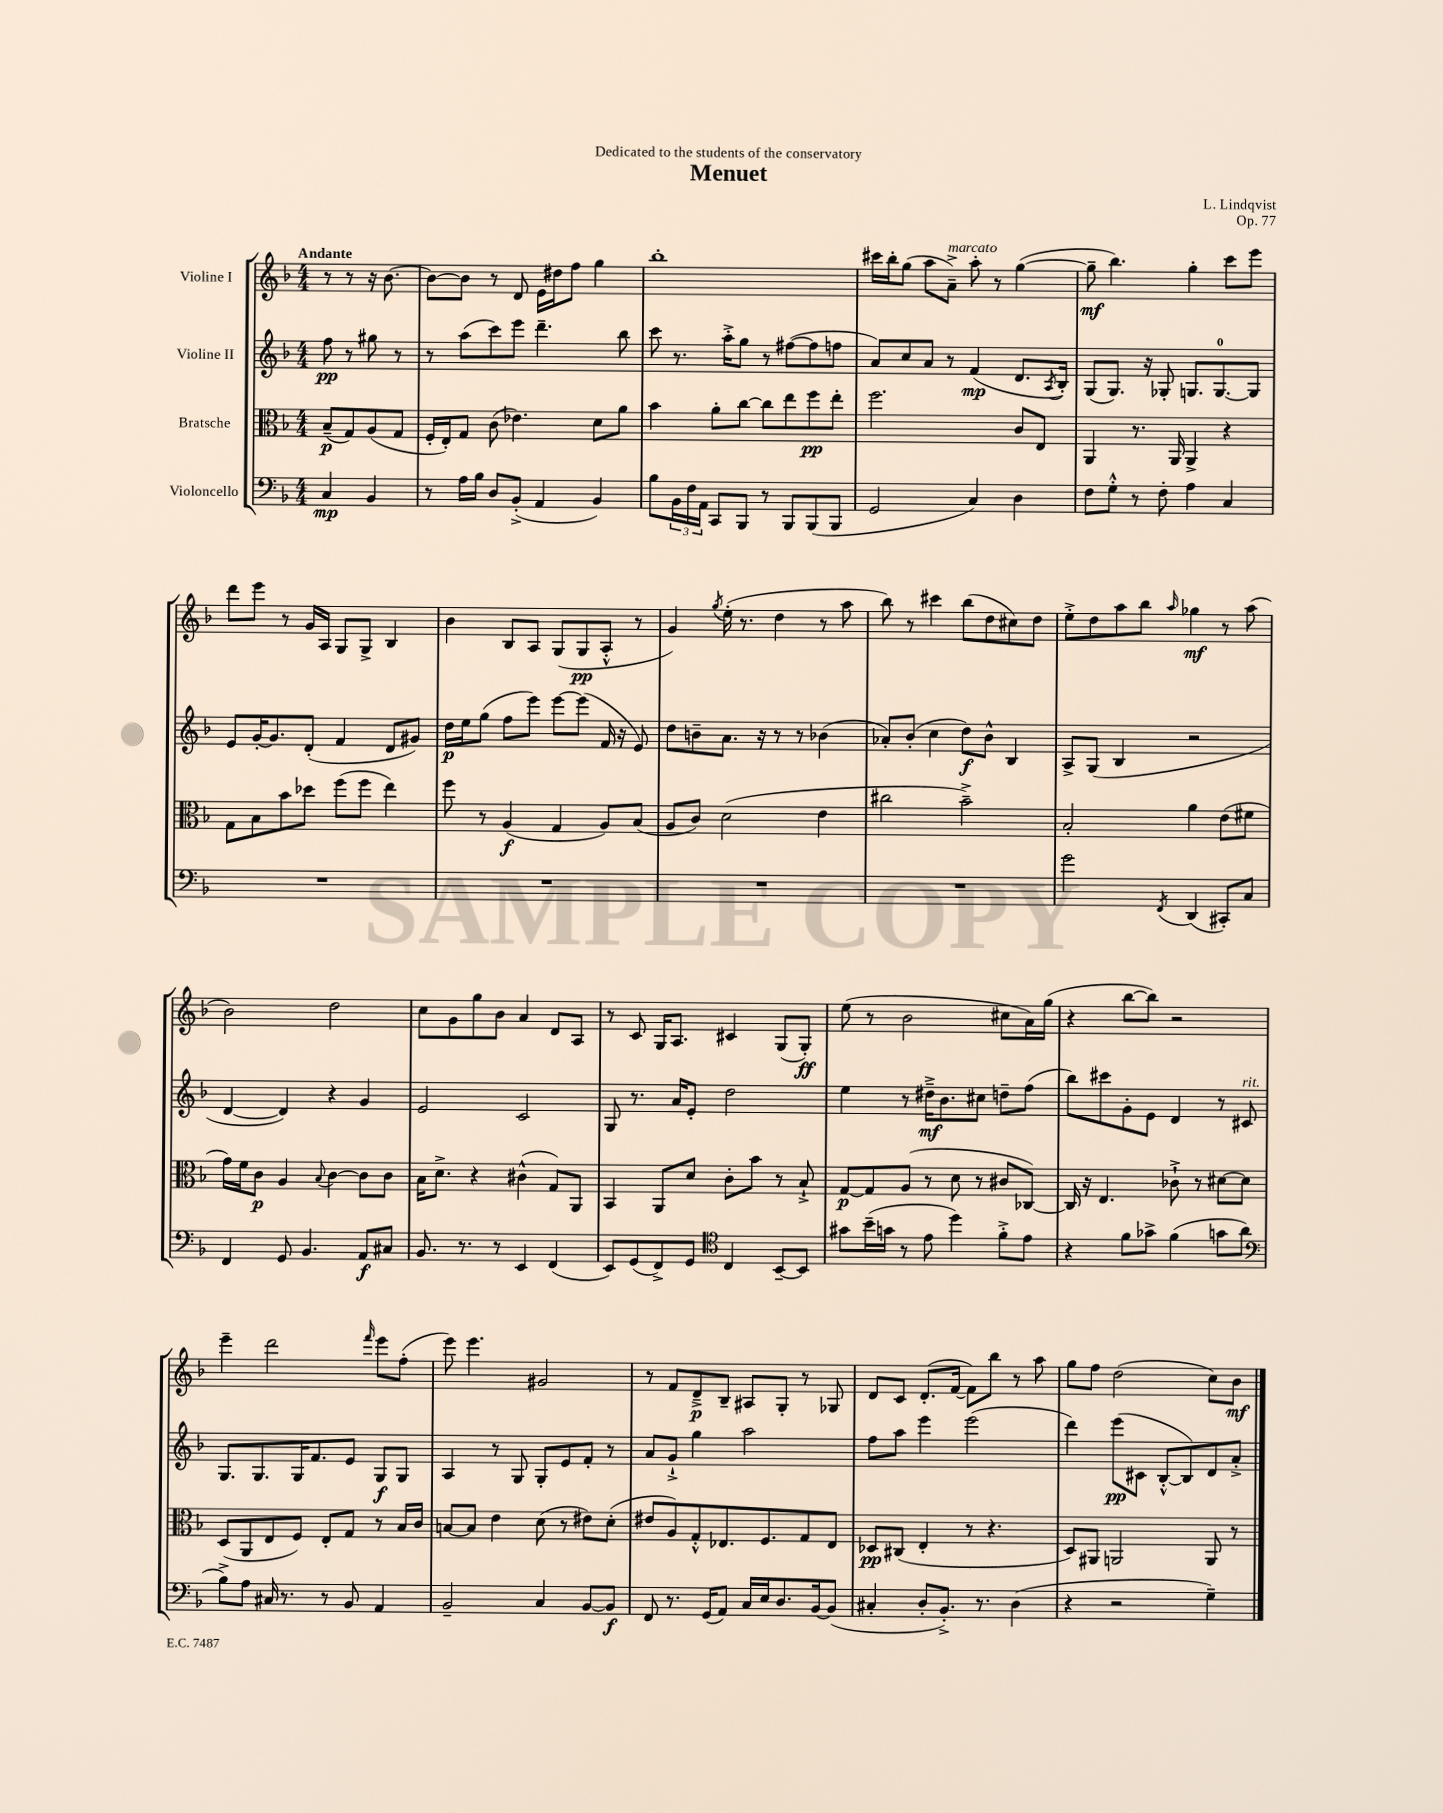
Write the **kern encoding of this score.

**kern	**kern	**kern	**kern
*staff4	*staff3	*staff2	*staff1
*clefF4	*clefC3	*clefG2	*clefG2
*k[b-]	*k[b-]	*k[b-]	*k[b-]
*M4/4	*M4/4	*M4/4	*M4/4
4C	(8B-~	8ff	8r
.	8G)	8r	8r
4BB-	(8A	8gg#	16r
.	.	.	[8.b-
.	8G	8r	.
=	=	=	=
8r	16F'	8r	8b-_
.	16E')	.	.
16A	8G	(8aa	8b-]
16B-	.	.	.
8D	(8c	8ccc)	8r
(8BB-'^	4.e-)	8eee	8d
4AA	.	4.ddd~	16e
.	.	.	16dd#
.	.	.	8ff
4BB-)	8d	.	4gg
.	8a	8bb-	.
=	=	=	=
8B-	4b-	8ccc	1bb-'
24BB-	.	8.r	.
24F	.	.	.
24AA	.	.	.
8CC	8a'	.	.
.	.	16aa'^	.
8BBB-	[8cc	8gg	.
8r	8cc]	8r	.
8BBB-	8ee	([8ff#	.
(8BBB-	8ff	8ff#]	.
8BBB-	8ee'	8ff	.
=	=	=	=
2GG	2.ff	8a)	16ccc#
.	.	.	16bb-'
.	.	8cc	(8gg
.	.	8a	8aa
.	.	8r	8a~^)
4C)	.	(4f	8aa'
.	.	.	8r
4D	8c	8.d	([4gg
.	8E	.	.
.	.	8qA	.
.	.	16B-')	.
=	=	=	=
8F	4AA	(8G	8gg~]
8G'^^	.	8.G)	4.bb-)
8r	8.r	.	.
.	.	16r	.
8F'	.	8G-'	.
.	16AA	.	.
4A	4AA^	8.G	4gg'
.	.	[8.G	.
4C	4r	.	8ccc
.	.	8G]	8eee
=	=	=	=
1r	8G	8e	8ddd
.	8B-	[16g'	8eee
.	.	8.g]	.
.	8b-	.	8r
.	8dd-	(8d'	16g
.	.	.	16A
.	(8ff	4f	8G
.	8ff	.	8G^
.	4ee)	8d	4B-
.	.	8g#)	.
=	=	=	=
1r	8ff	16dd	4b-
.	.	16ee	.
.	8r	(8gg	.
.	(4A	8ff	8B-
.	.	8eee)	8A
.	4G	[8eee	(8G
.	.	(8eee]	8G
.	8A)	16f	8A'^^
.	.	16r	.
.	(8B-	8e)	8r
=	=	=	=
1r	8A	8dd	4g)
.	8c)	8b~	.
.	.	.	8qgg
.	(2d	8.a	(16ee'
.	.	.	8.r
.	.	16r	.
.	.	8r	4dd
.	.	8r	.
.	4e	(4b-	8r
.	.	.	8aa
=	=	=	=
1r	2cc#	8a-')	8bb-)
.	.	(8b-'	8r
.	.	4cc	4ccc#
.	2b-~^)	8dd)	(8bb-
.	.	8b-^^	8dd
.	.	4B-	8cc#)
.	.	.	8dd
=	=	=	=
2g	2B-'	8A^	8ee'^
.	.	(8G	8dd
.	.	4B-	8aa
.	.	.	8bb-
8qFF	.	.	16qqaa
(4DD	4a	2r	4gg-
8CC#')	(8e	.	8r
8C	8f#	.	(8aa
=	=	=	=
4FF	16g)	[4d	2b-)
.	16f	.	.
.	8c	.	.
8GG	4A	4d])	.
4.BB-	.	.	.
.	8qqB-	.	.
.	[4c	4r	2dd
8AA	8c]	4g	.
8C#	8c	.	.
=	=	=	=
8.BB-	16B-	2e	8cc
.	8.d^	.	.
.	.	.	8g
8.r	.	.	.
.	4r	.	8gg
8r	.	.	8b-
4EE	(4c#^^	2c	4a
(4FF	8G)	.	8d
.	8AA	.	8A
=	=	=	=
8EE)	4BB-	8G	8r
(8GG	.	8.r	8c
8FF^)	8AA	.	16G
.	.	16a	8.A
8GG	8d	8e'	.
*clefC4	*	*	*
4C	8c'	2dd	4c#
.	8b-	.	.
[8BB-~	8r	.	(8G
8BB-]	8B-`^	.	8G')
=	=	=	=
8g#	[8G	4ee	(8ee
(16b-~	8G]	.	8r
16g	.	.	.
8r	(8A	8r	2b-
8e	8r	16dd#~^	.
.	.	8.b-	.
4dd)	8d	.	.
.	8r	8cc#	.
8f'^	8c#	8dd~	8cc#
8e	[8C-)	(8ff	16a)
.	.	.	(16gg
=	=	=	=
4r	16C-]	8bb-)	4r
.	16r	.	.
.	4.E	8ccc#	.
8f	.	8g'	[8bb-
8g-^	.	8e	8bb-])
(4f	8c-`^	4d	2r
.	8r	.	.
8g	[8d#	8r	.
8a	8d#]	8c#	.
=	=	=	=
*clefF4	*	*	*
8B-^)	(8D	8.G	4eee~
8A	8AA	.	.
.	.	8.G	.
16C#	8E	.	2ddd
8.r	.	.	.
.	8F)	16G	.
.	.	8.f	.
8r	8E'	.	.
8BB-	8G	8e	.
.	.	.	16qqfff
4AA	8r	8G	8eee
.	16B-	8G	(8ff'
.	16c	.	.
=	=	=	=
2BB-~	[8B	4A	8eee)
.	8B]	.	4.eee
.	4e	8r	.
.	.	8G	.
4C	(8d	8G'	2g#
.	8r	8e	.
[8BB-	8e#)	8f'	.
8BB-]	(8d'	8r	.
=	=	=	=
8FF	8e#	8a	8r
8.r	8A)	8g`^	8f
.	8G'^^	4gg	8d~^
(16GG	.	.	.
8AA)	8.E-	.	8B-~
16C	.	2aa	8A#
16E	8.F	.	.
8.D	.	.	8G'
.	8G	.	8r
[16BB-	.	.	.
(8BB-]	8E-	.	8G-
=	=	=	=
4C#'	8D-	8ff	8d
.	(8C#	8aa	8c
8D'	4E'	4eee	(8.d'
8.BB-'^)	.	.	.
.	.	.	[16f
.	8r	(2eee	8f])
8.r	.	.	.
.	4.r	.	8bb-
(4D	.	.	8r
.	.	.	8aa
=	=	=	=
4r	8D)	4ddd)	8gg
.	8AA#	.	8ff
2r	2AA	(8eee	(2dd
.	.	8c#	.
.	.	[8B-'^^	.
.	.	8B-])	.
4G~)	8AA	8d	8cc)
.	8r	8a'^	8b-
==	==	==	==
*-	*-	*-	*-
